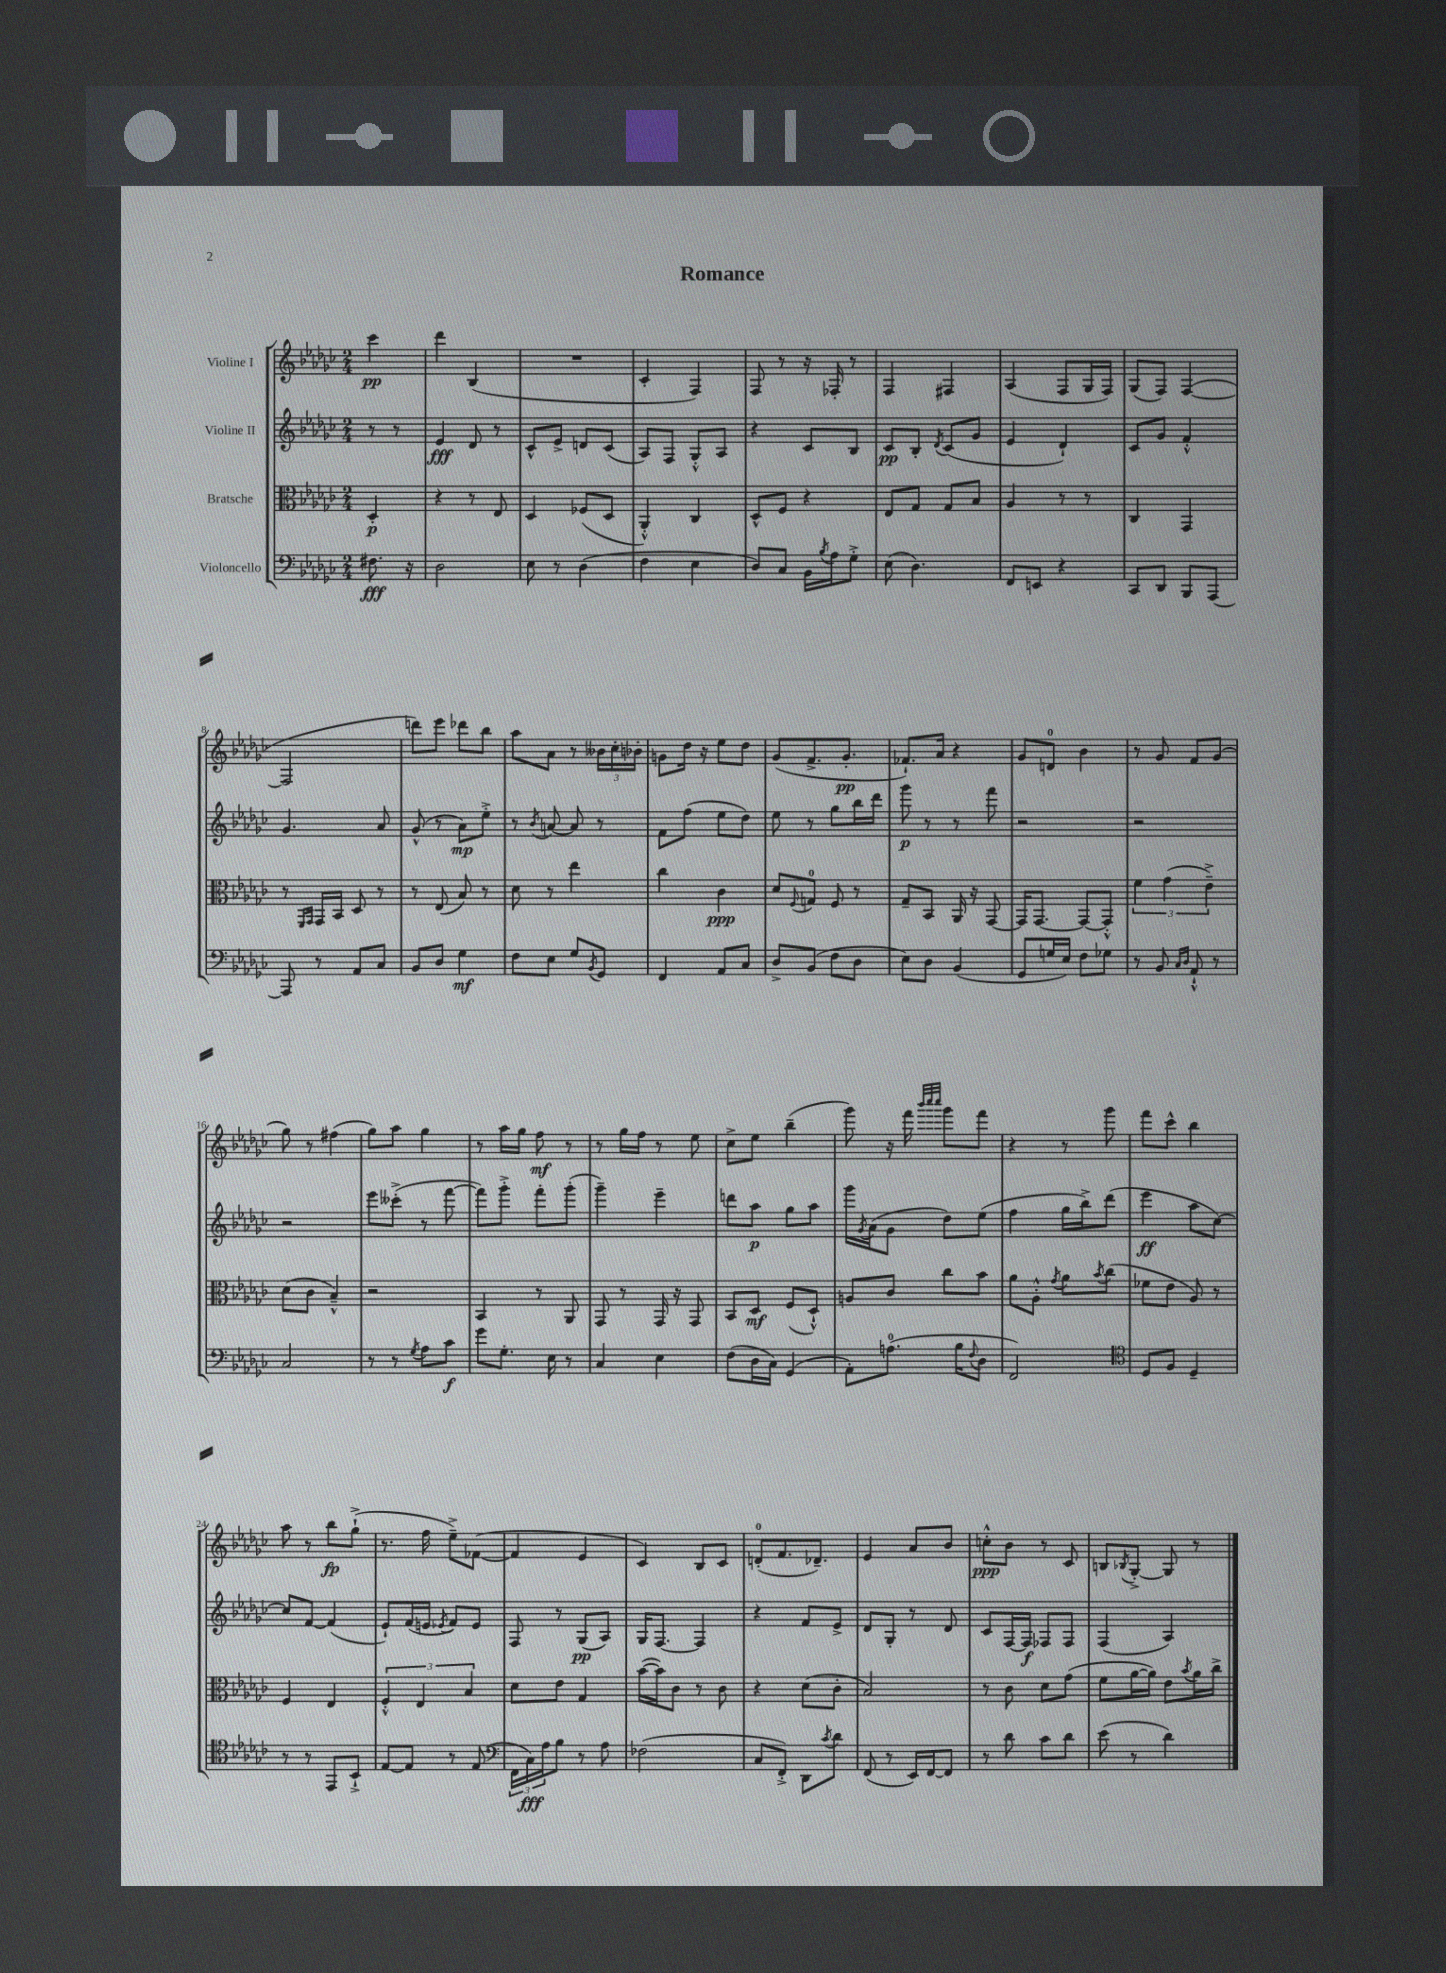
\header { title = "Romance" }
<<
\new StaffGroup <<
\new Staff = "s0" \with { instrumentName = "Violine I" } {
    \clef treble \key ges \major \numericTimeSignature \time 2/4 \partial 4
    ces'''4\pp |
    des'''4 bes4( |
    R2 |
    ces'4-. f4) |
    f8 r8 r16 fes16-. r8 |
    f4 fis4 |
    aes4( f8 ges16 f16) |
    ges8( f8) f4~( |
    f2 |
    d'''8) ees'''8 des'''8 bes''8 |
    aes''8 aes'8 r8 \tuplet 3/2 { beses'16 ces''16-. bes'16-. } |
    g'8 des''16 r16 ees''8 des''8 |
    ges'8( f'8.-> ges'8.-.\pp |
    fes'8.-!) aes'16 r4 |
    ges'8 d'8-0 bes'4 |
    r8 ges'8 f'8 ges'8( |
    ges''8) r8 fis''4( |
    ges''8) aes''8 ges''4 |
    r8 aes''16 ges''16 f''8\mf r8 |
    r8 ges''16 f''16 r8 ees''8 |
    ces''8-> ees''8 bes''4--( |
    ges'''8) r16 f'''16 \grace { bes'''32 ces''''32 ces''''32 } ges'''8 f'''8 |
    r4 r8 ges'''8 |
    f'''8 ces'''8-^ bes''4 |
    aes''8 r8 bes''8\fp ges''8-!->( |
    r8. f''16 ees''8--->) fes'8~( |
    fes'4 ees'4 |
    ces'4) bes8 ces'8 |
    d'8-0-.( f'8. des'8.--) |
    ees'4 aes'8 bes'8 |
    c''8-.-^\ppp bes'8 r8 ces'8 |
    b8 \acciaccatura { bes8 } ges8~-.-> ges8 r8 \bar "|." |
}
\new Staff = "s1" \with { instrumentName = "Violine II" } {
    \clef treble \key ges \major \numericTimeSignature \time 2/4 \partial 4
    r8 r8 |
    ees'4\fff des'8 r8 |
    ces'8-^ ees'8-> d'8 ces'8( |
    aes8) f8 ges8-.-^ aes8 |
    r4 ces'8 bes8 |
    ces'8\pp bes8-. \acciaccatura { des'8 } ces'8( ges'8 |
    ees'4 des'4-!) |
    ces'8 ges'8 f'4-.-^ |
    ges'4. aes'8 |
    ges'8-^( r8 aes'8\mp) ees''8-.-> |
    r8 \acciaccatura { bes'8 } a'8~ a'8 r8 |
    f'8 f''8( ees''8 des''8) |
    ees''8 r8 ges''8 bes''16 des'''16 |
    ges'''8\p r8 r8 f'''8 |
    r2 |
    r2 |
    r2 |
    ees'''8 ceses'''8-.->( r8 f'''8~ |
    f'''8) ges'''8-.-> f'''8-. ges'''8-.( |
    ges'''4--) ees'''4-- |
    d'''8 aes''8\p ges''8 aes''8 |
    ges'''16 \acciaccatura { ges'8 } aes'16( ges'8 des''8) ees''8( |
    f''4 ges''16 bes''16->) des'''8( |
    ees'''4\ff aes''8 ces''8~) |
    ces''8 f'8~ f'4( |
    ees'8-!) f'16( e'16 \acciaccatura { ees'8 } f'8) ees'8 |
    f8 r8 ges8\pp( aes8) |
    ges16 f8.~ f4 |
    r4 f'8 ees'8-> |
    des'8 ges8-. r8 des'8 |
    ces'8 f16~ f16\f fes8 fes8 |
    f4( aes4) \bar "|." |
}
\new Staff = "s2" \with { instrumentName = "Bratsche" } {
    \clef alto \key ges \major \numericTimeSignature \time 2/4 \partial 4
    des4-.\p |
    r4 r8 ees8 |
    des4 fes8( des8 |
    aes,4-.-^) ces4 |
    des8-^ f8 r4 |
    ees8 ges8 ges8 bes8 |
    aes4 r8 r8 |
    ces4 ges,4 |
    r8 \grace { f,16 ges,16 } ges,16 bes,16 des8 r8 |
    r8 ees8( bes8) r8 |
    des'8 r8 ees''4 |
    ces''4 ces'4\ppp |
    des'8 \appoggiatura { f8 } g8-0 f8 r8 |
    ges8-- bes,8 aes,16 r16 ges,8~ |
    ges,16 ges,8.~ ges,8~ ges,8-.-^ |
    \tuplet 3/2 { f'4 ges'4( ees'4--->) } |
    des'8( ces'8 bes4---^) |
    r2 |
    bes,4 r8 aes,8 |
    ges,8 r8 ges,16 r16 ges,8 |
    bes,8 des8\mf f8( des8-!-^) |
    a8 ces'8 ces''8 bes'8 |
    aes'8 aes8-.-^ \acciaccatura { ges'8 } aes'8 \acciaccatura { bes'8 } ces''8( |
    fes'8 ees'8 aes8) r8 |
    f4 ees4 |
    \tuplet 3/2 { f4-.-^ ees4 bes4 } |
    des'8 ees'8 ges4 |
    bes'16~( bes'16) ces'8 r8 ces'8 |
    r4 des'8( ces'8-. |
    bes2) |
    r8 ces'8 des'8 ges'8( |
    f'8 aes'16~ aes'16) ees'8 \acciaccatura { bes'8 } aes'16 ces''16-> \bar "|." |
}
\new Staff = "s3" \with { instrumentName = "Violoncello" } {
    \clef bass \key ges \major \numericTimeSignature \time 2/4 \partial 4
    fis8.\fff r16 |
    des2 |
    ees8 r8 des4( |
    f4 ees4 |
    des8) ces8 bes,16 \acciaccatura { bes8 } aes16 ges8-.-> |
    ees8( des4.) |
    f,8 e,8 r4 |
    ces,8 des,8 bes,,8 aes,,8~ |
    aes,,8 r8 aes,8 ces8 |
    bes,8 des8 ges4\mf |
    f8 ees8 ges8 \acciaccatura { bes,8 } ges,8 |
    f,4 aes,8 ces8 |
    des8-> bes,8( f8 des8 |
    ees8) des8 bes,4( |
    ges,8 g16 ees16) f8 ges8 |
    r8 bes,8 \grace { ces16 des16 } aes,8-!-^ r8 |
    ces2 |
    r8 r8 \acciaccatura { ges8 } aes8 ces'8\f |
    ges'8 ges8.-. ees16 r8 |
    ces4 ees4 |
    f8( des16 ces16) ges,4( |
    aes,8-.) a8.-0( bes16 \appoggiatura { f8 } des8 |
    f,2) |
    \clef tenor des8 f8 des4-- |
    r8 r8 ees,8 bes,8-!-> |
    ees8~ ees8 r8 ees8( |
    \clef bass \tuplet 3/2 { f,16 ces16\fff) aes16 } bes8 r8 aes8 |
    fes2( |
    ces8 f,8-.->) des,8 \acciaccatura { ces'8 } des'8 |
    f,8( r8 ees,16) f,16~ f,8 |
    r8 des'8 ces'8 des'8 |
    ees'8( r8 des'4) \bar "|." |
}
>>
>>
